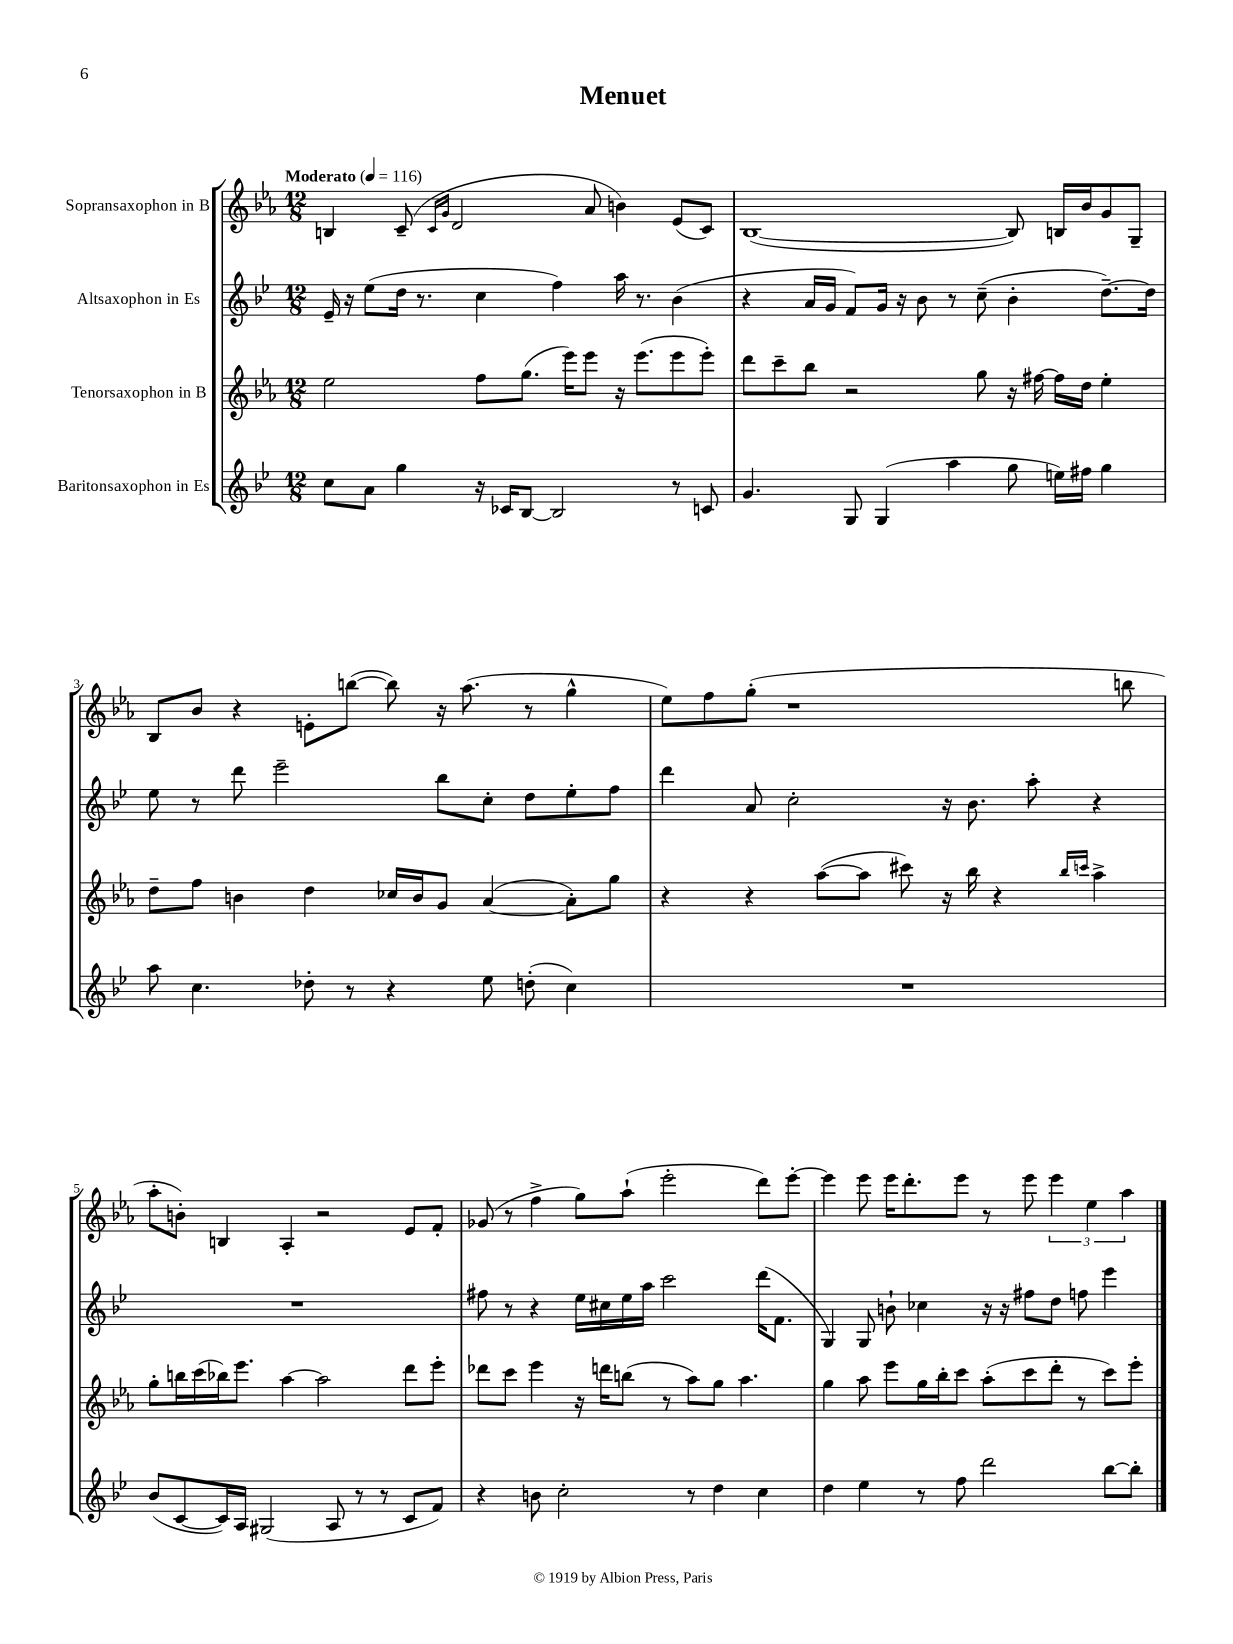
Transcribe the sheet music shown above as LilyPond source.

\header { title = "Menuet" }
<<
\new StaffGroup <<
\new Staff = "s0" \with { instrumentName = "Sopransaxophon in B" } {
    \clef treble \key ees \major \numericTimeSignature \time 12/8 \tempo "Moderato" 4 = 116
    b4 c'8--( \grace { c'16 g'16 } d'2 aes'8 b'4) ees'8( c'8) |
    bes1~( bes8) b16 bes'16 g'8 g8-- |
    bes8 bes'8 r4 e'8-. b''8~( b''8) r16 aes''8.( r8 g''4-^ |
    ees''8) f''8 g''8-.( r1 b''8 |
    aes''8-. b'8-.) b4 aes4-. r2 ees'8 f'8-. |
    ges'8( r8 f''4-> g''8) aes''8-!( ees'''2-. d'''8) ees'''8~-. |
    ees'''4 ees'''8 ees'''16 d'''8.-. ees'''8 r8 ees'''8 \tuplet 3/2 { ees'''4 ees''4 aes''4 } \bar "|." |
}
\new Staff = "s1" \with { instrumentName = "Altsaxophon in Es" } {
    \clef treble \key bes \major \numericTimeSignature \time 12/8
    ees'16-- r16 ees''8( d''16 r8. c''4 f''4) a''16 r8. bes'4( |
    r4 a'16 g'16 f'8) g'16 r16 bes'8 r8 c''8--( bes'4-. d''8.~--) d''16 |
    ees''8 r8 d'''8 ees'''2-- bes''8 c''8-. d''8 ees''8-. f''8 |
    d'''4 a'8 c''2-. r16 bes'8. a''8-. r4 |
    R1. |
    fis''8 r8 r4 ees''16 cis''16 ees''16 a''16 c'''2 d'''16( f'8. |
    g4) g8 b'8-! ces''4 r16 r16 fis''8 d''8 f''8 ees'''4 \bar "|." |
}
\new Staff = "s2" \with { instrumentName = "Tenorsaxophon in B" } {
    \clef treble \key ees \major \numericTimeSignature \time 12/8
    ees''2 f''8 g''8.( ees'''16) ees'''8 r16 ees'''8.( ees'''8 ees'''8-.) |
    d'''8 c'''8-- bes''8 r2 g''8 r16 fis''16~ fis''16 d''16 ees''4-. |
    d''8-- f''8 b'4 d''4 ces''16 b'16 g'8 aes'4~( aes'8-.) g''8 |
    r4 r4 aes''8~( aes''8 cis'''8) r16 bes''16 r4 \grace { bes''16 c'''16 } aes''4-> |
    g''8-. b''16 c'''16( bes''16) ees'''8. aes''4~ aes''2 d'''8 ees'''8-. |
    des'''8 c'''8 ees'''4 r16 d'''16 b''8( r8 aes''8) g''8 aes''4. |
    g''4 aes''8 ees'''8 g''16 bes''16-. c'''8 aes''8-.( c'''8 d'''8-. r8 c'''8) ees'''8-. \bar "|." |
}
\new Staff = "s3" \with { instrumentName = "Baritonsaxophon in Es" } {
    \clef treble \key bes \major \numericTimeSignature \time 12/8
    c''8 a'8 g''4 r16 ces'16 bes8~ bes2 r8 c'8 |
    g'4. g8 g4( a''4 g''8 e''16) fis''16 g''4 |
    a''8 c''4. des''8-. r8 r4 ees''8 d''8-.( c''4) |
    R1. |
    bes'8( c'8~ c'16) a16 gis2( a8 r8 r8 c'8 f'8) |
    r4 b'8 c''2-. r8 d''4 c''4 |
    d''4 ees''4 r8 f''8 d'''2 bes''8~ bes''8-. \bar "|." |
}
>>
>>
